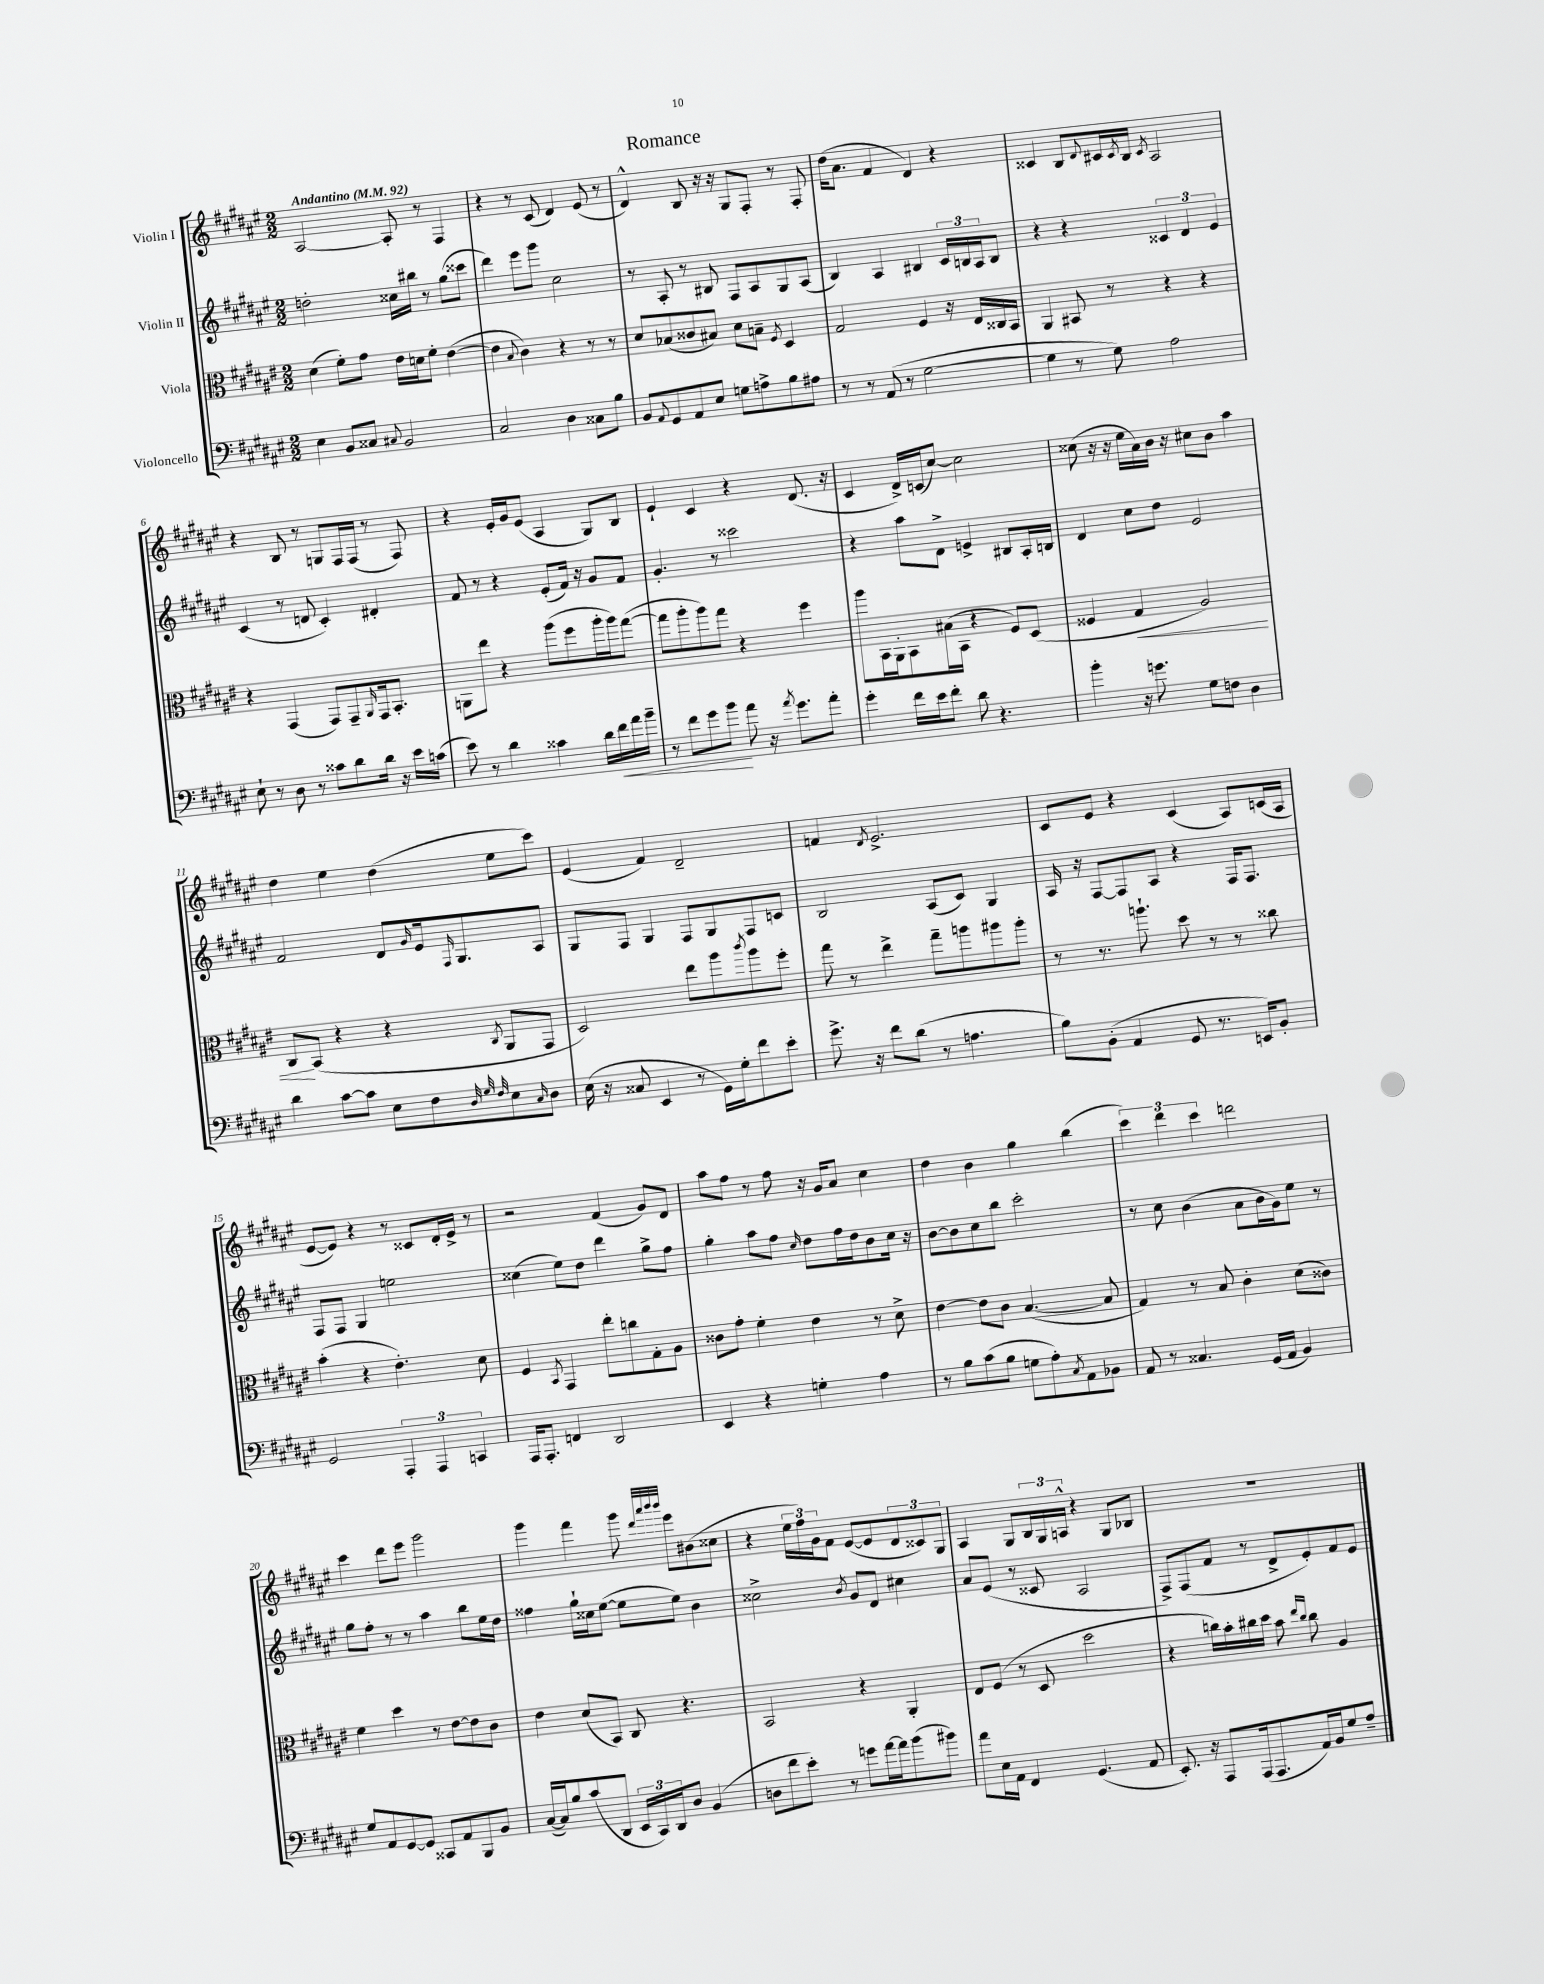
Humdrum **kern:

**kern	**dynam	**kern	**dynam	**kern	**kern
*part4	*part4	*part3	*part3	*part2	*part1
*staff4	*staff4	*staff3	*staff3	*staff2	*staff1
*I"Violoncello	*	*I"Viola	*	*I"Violin II	*I"Violin I
*clefF4	*	*clefC3	*	*clefG2	*clefG2
*k[f#c#g#d#a#e#]	*	*k[f#c#g#d#a#e#]	*	*k[f#c#g#d#a#e#]	*k[f#c#g#d#a#e#]
*M2/2	*	*M2/2	*	*M2/2	*M2/2
*MM92	*	*MM92	*	*MM92	*MM92
=1	=1	=1	=1	=1	=1
!	!	!	!	!	!LO:TX:a:B:t=Andantino
4E#\	.	(4d#\	.	2ddn'\	[2A#/
8BB/L	.	8f#'\L)	.	.	.
8C##X/J	.	8g#\J	.	.	.
8qqC#X/	.	.	.	.	.
2BB/	.	16e#\LL	.	16cc##X\LL	8A#'/]
.	.	16dn\J	.	16bb#X\JJ	.
.	.	8f#'\J	.	8r	8r
.	.	([4e#\	.	(8gg#\L	4F#/
.	.	.	.	8ccc##X\J	.
=2	=2	=2	=2	=2	=2
2C#/	.	4e#\]	.	4ddd#\)	4r
.	.	8qqB/	.	.	.
.	.	4c#\)	.	8eee#\L	8r
.	.	.	.	8ggg#\J	(8c#/
4D#\	.	4r	.	2cc#\	4d#/)
8C##X\L	.	8r	.	.	(8e#/
8B\J	.	8r	.	.	8r
=3	=3	=3	=3	=3	=3
8BB/L	.	8d#/L	.	8r	4d#^^/)
8qqAA#/	.	.	.	.	.
8GG#/	.	(8B-X/	.	8A#'/	.
8AA#/	.	8c##X/	.	8r	8B/
8E#/J	.	8B#X/J)	.	8B#X/	16r
.	.	.	.	.	16r
8Gn\L	.	8d#\L	.	8F#/L	8G#/L
8An^\	.	8Bn~\J	.	8A#/	8F#'/J
.	.	8qF#/	.	.	.
8B\	.	4D#/	.	8G#/	8r
8A#X\J	.	.	.	(8A#/J	8F#'/
=4	=4	=4	=4	=4	=4
8r	.	2G#/	.	4B/)	(16dd#\KL
.	.	.	.	.	8.a#\J
8r	.	.	.	.	.
(8AA#/	.	.	.	4A#/	4f#/
8r	.	.	.	.	.
[2G#\	.	4F#/	.	4B#X/	4d#/)
.	.	16r	.	24c#/LL	4r
.	.	.	.	24Bn/	.
.	.	16E#/LL	.	.	.
.	.	.	.	24A#/J	.
.	.	16C##X/	.	8B/J	.
.	.	16BB/JJ	.	.	.
=5	=5	=5	=5	=5	=5
4G#\]	.	4AA#/	.	4r	4c##X/
8r	.	8BB#X/	.	4r	8B/L
.	.	.	.	.	8qqd#/
8G#\)	.	8r	.	.	16c#X/L
.	.	.	.	.	8qc#/
.	.	.	.	.	16B/JJ
.	.	.	.	.	8qc#/
2A#\	.	4r	.	6c##X/	2A#/
.	.	.	.	6d#/	.
.	.	4r	.	.	.
.	.	.	.	6e#/	.
!!LO:LB:g=z
=6	=6	=6	=6	=6	=6
8E#`\	.	4r	.	(4c#/	4r
8r	.	.	.	.	.
8D#\	.	(4GG#/	.	8r	8B/
8r	.	.	.	8dn/	8r
8c##X\L	.	8GG#/L)	.	4c#'/)	8Gn/L
8d#\	.	8GG#~/	.	.	16F#/L
.	.	.	.	.	(16F#/JJ
.	.	16qqAA#/	.	.	.
16d#\Jk	.	16GG#/k	.	4d#X'/	8r
16r	.	8.BB'/J	.	.	.
16e#\LL	.	.	.	.	8F#/)
(16cn\JJ	.	.	.	.	.
=7	=7	=7	=7	=7	=7
8e#\)	.	8AAn\L	.	8f#/	4r
8r	.	8ee#\J	.	8r	.
4d#\	.	4r	.	4r	16e#'/LL
.	.	.	.	.	16g#/J
.	.	.	.	.	(8e#/J
4c##X\	.	(8aa#\L	.	(8e#'/L	4A#/
.	.	8ff#\	.	16f#/Jk)	.
.	.	.	.	16r	.
16d#\LL	.	16aa#'\L	.	8g#/L	8G#/L)
!	!LO:HP:b	!	!	!	!
16f#\	<	16aa#\J)	.	.	.
16a#\	.	([8gg#\J	.	8f#/J	8B/J
16b~\JJ	.	.	.	.	.
=8	=8	=8	=8	=8	=8
8r	.	8gg#\L]	.	4.g#'/	4e#`/
8f#\L	.	8aa#'\	.	.	.
8g#\	.	8aa#\)	.	.	4c#/
8b\J	.	8gg#\J	.	8r	.
8a#\	[	4r	.	2ccc##X\	4r
16r	.	.	.	.	.
8qa#/	.	.	.	.	.
8.g#\L	.	.	.	.	.
.	.	4ff#\	.	.	(8.d#/
8a#'\J	.	.	.	.	.
.	.	.	.	.	16r
=9	=9	=9	=9	=9	=9
4g#'\	.	8aa#\L	.	4r	4c#/
.	.	16BB\L	.	.	.
.	.	16AA#'\J	.	.	.
16f#\LL	.	8BB\	.	8aa#\L	16d#^/LL)
16e#\J	.	.	.	.	(16cn/J
8f#'\J	.	(16B#X\L	.	8d#^\J	[8cc#/J)
.	.	16BB\JJ	.	.	.
8d#\	.	4r	.	4en^/	2cc#\]
4.r	.	.	.	.	.
.	.	8F#/L)	.	8B#X/L	.
.	.	(8D#/J	.	16A#'/L	.
.	.	.	.	16Bn/JJ	.
=10	=10	=10	=10	=10	=10
4b'\	.	4F##X/	.	4d#/	(8cc##X\
.	.	.	.	.	16r
.	.	.	.	.	16r
!	!	!	!LO:HP:b	!	!
16r	.	4G#/	<	8cc#\L	16ee#\LL
8.gn\	.	.	.	.	16a#\)
.	.	.	.	8dd#\J	16b\JJ
.	.	.	.	.	16r
8G#\L	.	2A#/)	.	2e#/	8cc#X\L
8Fn\J	.	.	.	.	8b\J
4D#\	.	.	.	.	4aa#\
!!LO:LB:g=z
=11	=11	=11	=11	=11	=11
4d#\	.	8C#/L	.	2f#/	4dd#\
.	.	(8BB/J	[	.	.
[8c#\L	.	4r	.	.	4ee#\
8c#\J]	.	.	.	.	.
8E#\L	.	4r	.	8d#/L	(4dd#\
.	.	.	.	16qqg#/	.
8F#\	.	.	.	16e#/k	.
.	.	.	.	16qqF#/	.
.	.	.	.	8.G#/	.
32qqD#/	.	.	.	.	.
32qqG#/	.	.	.	.	.
32qqF#/	.	8qC#/	.	.	.
8E#\	.	8AA#/L	.	.	8ee#\L
16qqC#/	.	.	.	.	.
8D#\J	.	8GG#/J	.	8A#/J	8ccc#\J)
=12	=12	=12	=12	=12	=12
(16E#\	.	2D#/)	.	8G#/L	(4e#/
16r	.	.	.	.	.
8C##X/	.	.	.	8F#/J	.
4EE#/	.	.	.	4G#/	4f#/)
8r	.	8ee#\L	.	8F#/L	2d#~/
16GG#\LL)	.	8aa#\	.	8G#/	.
16G#'\J	.	.	.	.	.
.	.	8qccc#/	.	.	.
8f#\	.	8aa#\	.	8F#/	.
8e#'\J	.	8ff#'\J	.	8cn/J	.
=13	=13	=13	=13	=13	=13
8.g#^\	.	8gg#\	.	2B/	4fn/
.	.	8r	.	.	.
16r	.	.	.	.	.
.	.	.	.	.	8qd#/
8f#\L	.	4ee#^\	.	.	2.e#^/
(8d#\J	.	.	.	.	.
8r	.	8gg#~\L	.	(8A#/L	.
4.An\	.	8aan\	.	8c#/J)	.
.	.	8aa#X\	.	4G#/	.
.	.	8aa#'\J	.	.	.
=14	=14	=14	=14	=14	=14
8B\L)	.	8r	.	16A#/	8c#/L
.	.	.	.	16r	.
(8BB'\J	.	8.r	.	[8F#/L	8e#/J
4AA#/	.	.	.	8F#/]	4r
.	.	8.aan`\	.	.	.
.	.	.	.	8A#/J	.
8GG#/	.	8dd#\	.	4r	(4c#/
8.r	.	8r	.	.	.
.	.	8r	.	16F#/KL	8A#/L)
16EEn/KL)	.	.	.	8.F#/J	.
8BB'/J	.	8cc##X\	.	.	(16cn/L
.	.	.	.	.	16A#/JJ
!!LO:LB:g=z
=15	=15	=15	=15	=15	=15
2GG#/	.	(4b'\	.	8F#/L	[8e#/L
.	.	.	.	8F#/J	8e#/J])
.	.	4r	.	4G#/	4r
6AAA#'/	.	4.e#'\)	.	2een\	8r
.	.	.	.	.	8c##X/L
6AAA#/	.	.	.	.	.
.	.	.	.	.	16d#'/L
.	.	.	.	.	16e#^/JJ
6CCn/	.	.	.	.	.
.	.	8d#\	.	.	8r
=16	=16	=16	=16	=16	=16
16AAA#/KL	.	4F#/	.	(4cc##X\	2r
8.AAA#'/J	.	.	.	.	.
.	.	8qBB/	.	.	.
4FFn/	.	4GG#/	.	8ee#\L)	.
.	.	.	.	8dd#\J	.
2DD#/	.	8ee#'\L	.	4ddd#\	(4f#/
.	.	8ccn\	.	.	.
.	.	8G#'\	.	8gg#^\L	8g#/L)
.	.	8A#\J	.	8ff#\J	8d#/J
=17	=17	=17	=17	=17	=17
4EE#/	.	8c##X\L	.	4gg#'\	8aa#\L
.	.	8g#'\J	.	.	8ff#\J
4r	.	4f#'\	.	8aa#\L	8r
.	.	.	.	8ff#\J	8ff#\
.	.	.	.	16qqcc#/	.
4Gn'\	.	4e#\	.	8dd#\L	16r
.	.	.	.	.	16g#/KL
.	.	.	.	16ff#\L	8a#/J
.	.	.	.	16dd#\J	.
4A#\	.	8r	.	8b\	4cc#\
.	.	8d#^\	.	16cc#\Jk	.
.	.	.	.	16r	.
=18	=18	=18	=18	=18	=18
8r	.	[4e#\	.	[8b\L	4dd#\
8B\L	.	.	.	8b\]	.
(8c#\	.	8e#\L]	.	8cc#\	4b\
8B\J	.	8c#\J	.	8bb\J	.
8Gn\L	.	([4.B/	.	2ccc#'\	4gg#\
8A#'\)	.	.	.	.	.
8qC#/	.	.	.	.	.
8AA#\	.	.	.	.	(4bb\
8BB-X\J	.	8B/]	.	.	.
=19	=19	=19	=19	=19	=19
8AA#/	.	4G#/)	.	8r	6ccc#\)
8r	.	.	.	8cc#\	.
.	.	.	.	.	6ddd#\
4.C##X/	.	8r	.	(4b\	.
.	.	.	.	.	6ccc#\
.	.	8B/	.	.	.
.	.	4c#'\	.	8a#\L	2dddn\
(16GG#/LL	.	.	.	16b\L	.
16AA#/JJ	.	.	.	16g#\J)	.
4BB/)	.	(8d#\L	.	8ee#\J	.
.	.	8c##X\J)	.	8r	.
!!LO:LB:g=z
=20	=20	=20	=20	=20	=20
8G#/L	.	4f#\	.	8gg#\L	4ccc#\
8AA#/	.	.	.	8ff#'\J	.
[8GG#/	.	4dd#\	.	8r	8ddd#\L
8GG#/J]	.	.	.	8r	8eee#\J
8CC##X/L	.	8r	.	4aa#\	2ggg#\
8AA#/	.	[8e#\L	.	.	.
8BBB/	.	8e#\]	.	8bb\L	.
8BB/J	.	8c#\J	.	16ee#\L	.
.	.	.	.	16dd#\JJ	.
=21	=21	=21	=21	=21	=21
([16C#/LL	.	4e#\	.	4ff##X\	4ggg#\
16C#/J])	.	.	.	.	.
8B/	.	.	.	.	.
(8c#/	.	(8d#/L	.	16gg#`\LL	4fff#\
.	.	.	.	16cc##X\J	.
8DD#/J	.	8BB/J)	.	([8ee#\J	.
24EE#/LL	.	8C#/	.	8ee#\L]	8ggg#\
24CC#/)	.	.	.	.	.
24DD#/J	.	.	.	.	.
.	.	.	.	.	32qqddd#/LLL
.	.	.	.	.	32qqaaa#/
.	.	.	.	.	32qqbbb/
.	.	.	.	.	32qqbbb/JJJ
8D#/J	.	4.r	.	8ee#\J)	8eee#\L
(4BB/	.	.	.	4b\	(8b#X\
.	.	.	.	.	8cc##X\J
=22	=22	=22	=22	=22	=22
8Dn\L	.	2BB/	.	2cc##X^\	4r
8f#\	.	.	.	.	.
8e#'\J)	.	.	.	.	24ee#\LL
.	.	.	.	.	24ff#\)
.	.	.	.	.	24g#\J
8r	.	.	.	.	8f#\J
.	.	.	.	8qb/	.
8gn\L	.	4r	.	8g#/L	([8e#/L
[16a#\L	.	.	.	8d#/J	8e#/]
16a#\J]	.	.	.	.	.
(8b\	.	4AA#'/	.	4cc#X\	12d#/
.	.	.	.	.	12c##X/)
8b#X\J)	.	.	.	.	.
.	.	.	.	.	12G#/J
=23	=23	=23	=23	=23	=23
8a#\L	.	8E#/L	.	8a#/L	4A#/
16E#\L	.	(8F#/J	.	(8e#/J	.
16AA#\JJ	.	.	.	.	.
4FF#/	.	8r	.	8r	8G#/L
.	.	8D#/	.	8c##X/	24B/L
.	.	.	.	.	24G#/
.	.	.	.	.	24An^^/JJ
(4.GG#/	.	2dd#\	.	2A#/	4r
.	.	.	.	.	8G#/L
8AA#/	.	.	.	.	8B-X/J
=24	=24	=24	=24	=24	=24
8.EE#'/)	.	4r	.	8F#^/L)	1r
.	.	.	.	(8F#/	.
16r	.	.	.	.	.
8AAA#/L	.	16ccn\LL)	.	8f#/J	.
.	.	16b'\	.	.	.
(16AAA#/k	.	16cc#X\	.	8r	.
8.AAA#/	.	16dd#\JJ	.	.	.
.	.	8b\	.	8d#^/L	.
.	.	16qqee#/LL	.	.	.
.	.	16qqcc#/JJ	.	.	.
16AA#/L)	.	8cc#\	.	8e#'/)	.
16BB/J	.	.	.	.	.
8G#/	.	4A#/	.	8f#/	.
8A#~/J	.	.	.	8e#/J	.
==	==	==	==	==	==
*-	*-	*-	*-	*-	*-
